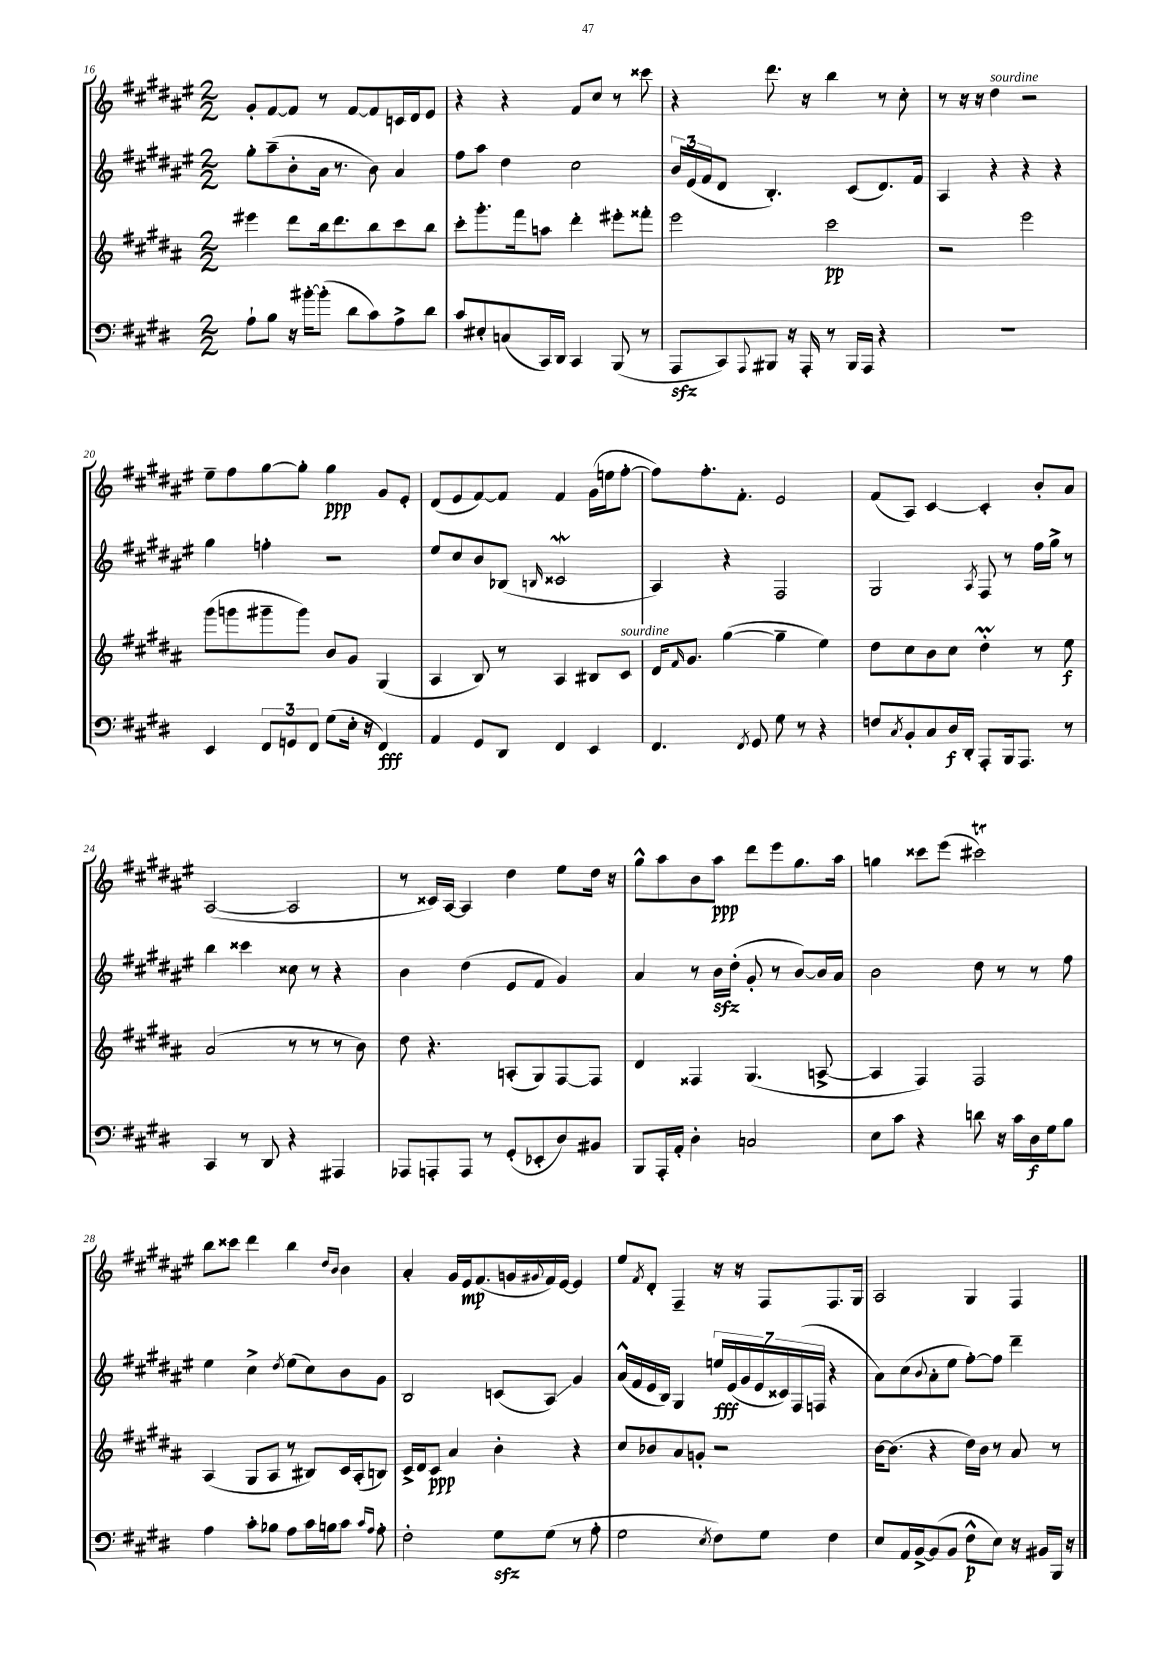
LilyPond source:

<<
\new StaffGroup <<
\new Staff = "s0" {
    \clef treble \key fis \major \numericTimeSignature \time 2/2
    gis'8-. fis'8~ fis'8 r8 fis'8~ fis'8 c'16 dis'16 eis'8 |
    r4 r4 fis'8 cis''8 r8 cisis'''8 |
    r4 dis'''8. r16 b''4 r8 cis''8-. |
    r8 r16 r16 dis''4^\markup { \italic "sourdine" } r2 |
    eis''8-- fis''8 gis''8~ gis''8-. gis''4\ppp gis'8 eis'8-. |
    dis'8( eis'8 fis'8~) fis'8 fis'4 gis'16( e''16 fis''8~-. |
    fis''8) fis''8.-. fis'8.-. eis'2 |
    fis'8( ais8) cis'4~ cis'4-. b'8-. ais'8 |
    ais2~( ais2 |
    r8 cisis'16) ais16~ ais4 dis''4 eis''8 dis''16 r16 |
    gis''8-^ ais''8 b'8 ais''8\ppp dis'''8 eis'''8 gis''8. ais''16 |
    g''4 cisis'''8 eis'''8( cis'''2\trill) |
    b''8 cisis'''8 dis'''4 b''4 \grace { dis''16 b'16 } b'4 |
    ais'4-. gis'16 eis'16\mp fis'8.( g'16 \appoggiatura { gis'8 } fis'16) eis'16~ eis'4 |
    eis''8 \acciaccatura { fis'8 } dis'8-. fis4-- r16 r16 fis8 fis8. gis16 |
    ais2 gis4 fis4 \bar "|." |
}
\new Staff = "s1" {
    \clef treble \key fis \major \numericTimeSignature \time 2/2
    gis''8-. ais''8--( b'8-. ais'16 r8. b'8) ais'4 |
    fis''8 ais''8 dis''4 cis''2 |
    \tuplet 3/2 { b'16 eis'16( fis'16 } dis'8 b4.-.) cis'8( dis'8.) fis'16 |
    ais4 r4 r4 r4 |
    gis''4 f''4-. r2 |
    eis''8 cis''8 b'8 bes8( \grace { b16 } cisis'2\mordent |
    ais4) r4 fis2 |
    gis2 \acciaccatura { ais8 } fis8 r8 fis''16 gis''16-> r8 |
    b''4 cisis'''4 cisis''8 r8 r4 |
    b'4 dis''4( eis'8 fis'8 gis'4) |
    ais'4 r8 b'16\sfz dis''16-.( gis'8-. r8 b'8~) b'16 ais'16 |
    b'2 dis''8 r8 r8 fis''8 |
    eis''4 cis''4-> \acciaccatura { dis''8 } eis''8( cis''8) b'8 gis'8 |
    b2 c'8( ais8\glissando) gis'4 |
    ais'16-^( fis'16 eis'16 b16) gis4 \tuplet 7/4 { e''16\fff eis'16( gis'16 eis'16 cisis'16) fis16( f16 } r4 |
    ais'8) cis''8( \appoggiatura { b'8 } ais'8-. eis''8 fis''8~-.) fis''8 dis'''4-- \bar "|." |
}
\new Staff = "s2" {
    \clef treble \key b \major \numericTimeSignature \time 2/2
    eis'''4 dis'''8 b''16 dis'''8. b''8 cis'''8 b''8 |
    cis'''8-. gis'''8.-. fis'''16 a''8 dis'''4-. eis'''8-. fisis'''8-. |
    e'''2 cis'''2\pp |
    r2 e'''2 |
    gis'''8( g'''8 gis'''8-- gis'''8) b'8 gis'8 gis4( |
    ais4 b8) r8 ais4 bis8 cis'8^\markup { \italic "sourdine" } |
    dis'16 \grace { fis'16 } gis'8. gis''4~( gis''4-- e''4) |
    dis''8 cis''8 b'8 cis''8 dis''4-.\prall r8 e''8\f |
    ais'2( r8 r8 r8 b'8) |
    dis''8 r4. a8-.( gis8) fis8~ fis8 |
    dis'4 fisis4 gis4.( a8~-> |
    a4 fis4) fis2 |
    ais4( gis8 ais8 r8 bis8) cis'16 ais16-.( b8) |
    cis'16-> dis'16 cis'8\ppp ais'4 b'4-. r4 |
    cis''8 bes'8 ais'8 g'8-. r2 |
    b'16~ b'8.( r4 dis''16) b'16 r8 ais'8 r8 \bar "|." |
}
\new Staff = "s3" {
    \clef bass \key e \major \numericTimeSignature \time 2/2
    a8-! b8 r16 bis'16~-. bis'8-.( dis'8 cis'8) a8-> dis'8 |
    cis'8 eis8-. c8( cis,16) dis,16 cis,4 b,,8( r8 |
    a,,8\sfz cis,8) \appoggiatura { a,,8 } bis,,8 r16 a,,16-. r8 bis,,16 a,,16 r4 |
    R1 |
    e,4 \tuplet 3/2 { fis,8 g,8 fis,8 } gis8( e16-. r16 fis,4\fff) |
    a,4 gis,8 dis,8 fis,4 e,4 |
    fis,4. \acciaccatura { fis,8 } gis,8 gis8 r8 r4 |
    f8 \acciaccatura { cis8 } b,8-. cis8 dis16\f dis,16-. a,,8-. b,,16 a,,8. r8 |
    cis,4 r8 dis,8 r4 ais,,4 |
    aes,,8 a,,8-. a,,8 r8 gis,8-.( ees,8-. dis8) bis,8 |
    b,,8 a,,16-. a,16-. dis4-. c2 |
    e8 cis'8 r4 d'8 r16 cis'16 dis16\f gis16 b8 |
    a4 cis'8-. bes8 a8 cis'16 b16 cis'8 \grace { cis'16 a16 } a8-. |
    fis2-. gis8\sfz gis8( r8 a8-. |
    gis2 \acciaccatura { e8 } fis8) gis8 fis4 |
    e8 a,16 b,16~-> b,8( b,8 fis8-^\p e8) r16 bis,16 b,,16 r16 \bar "|." |
}
>>
>>
\layout { \context { \Score currentBarNumber = #16 } }
